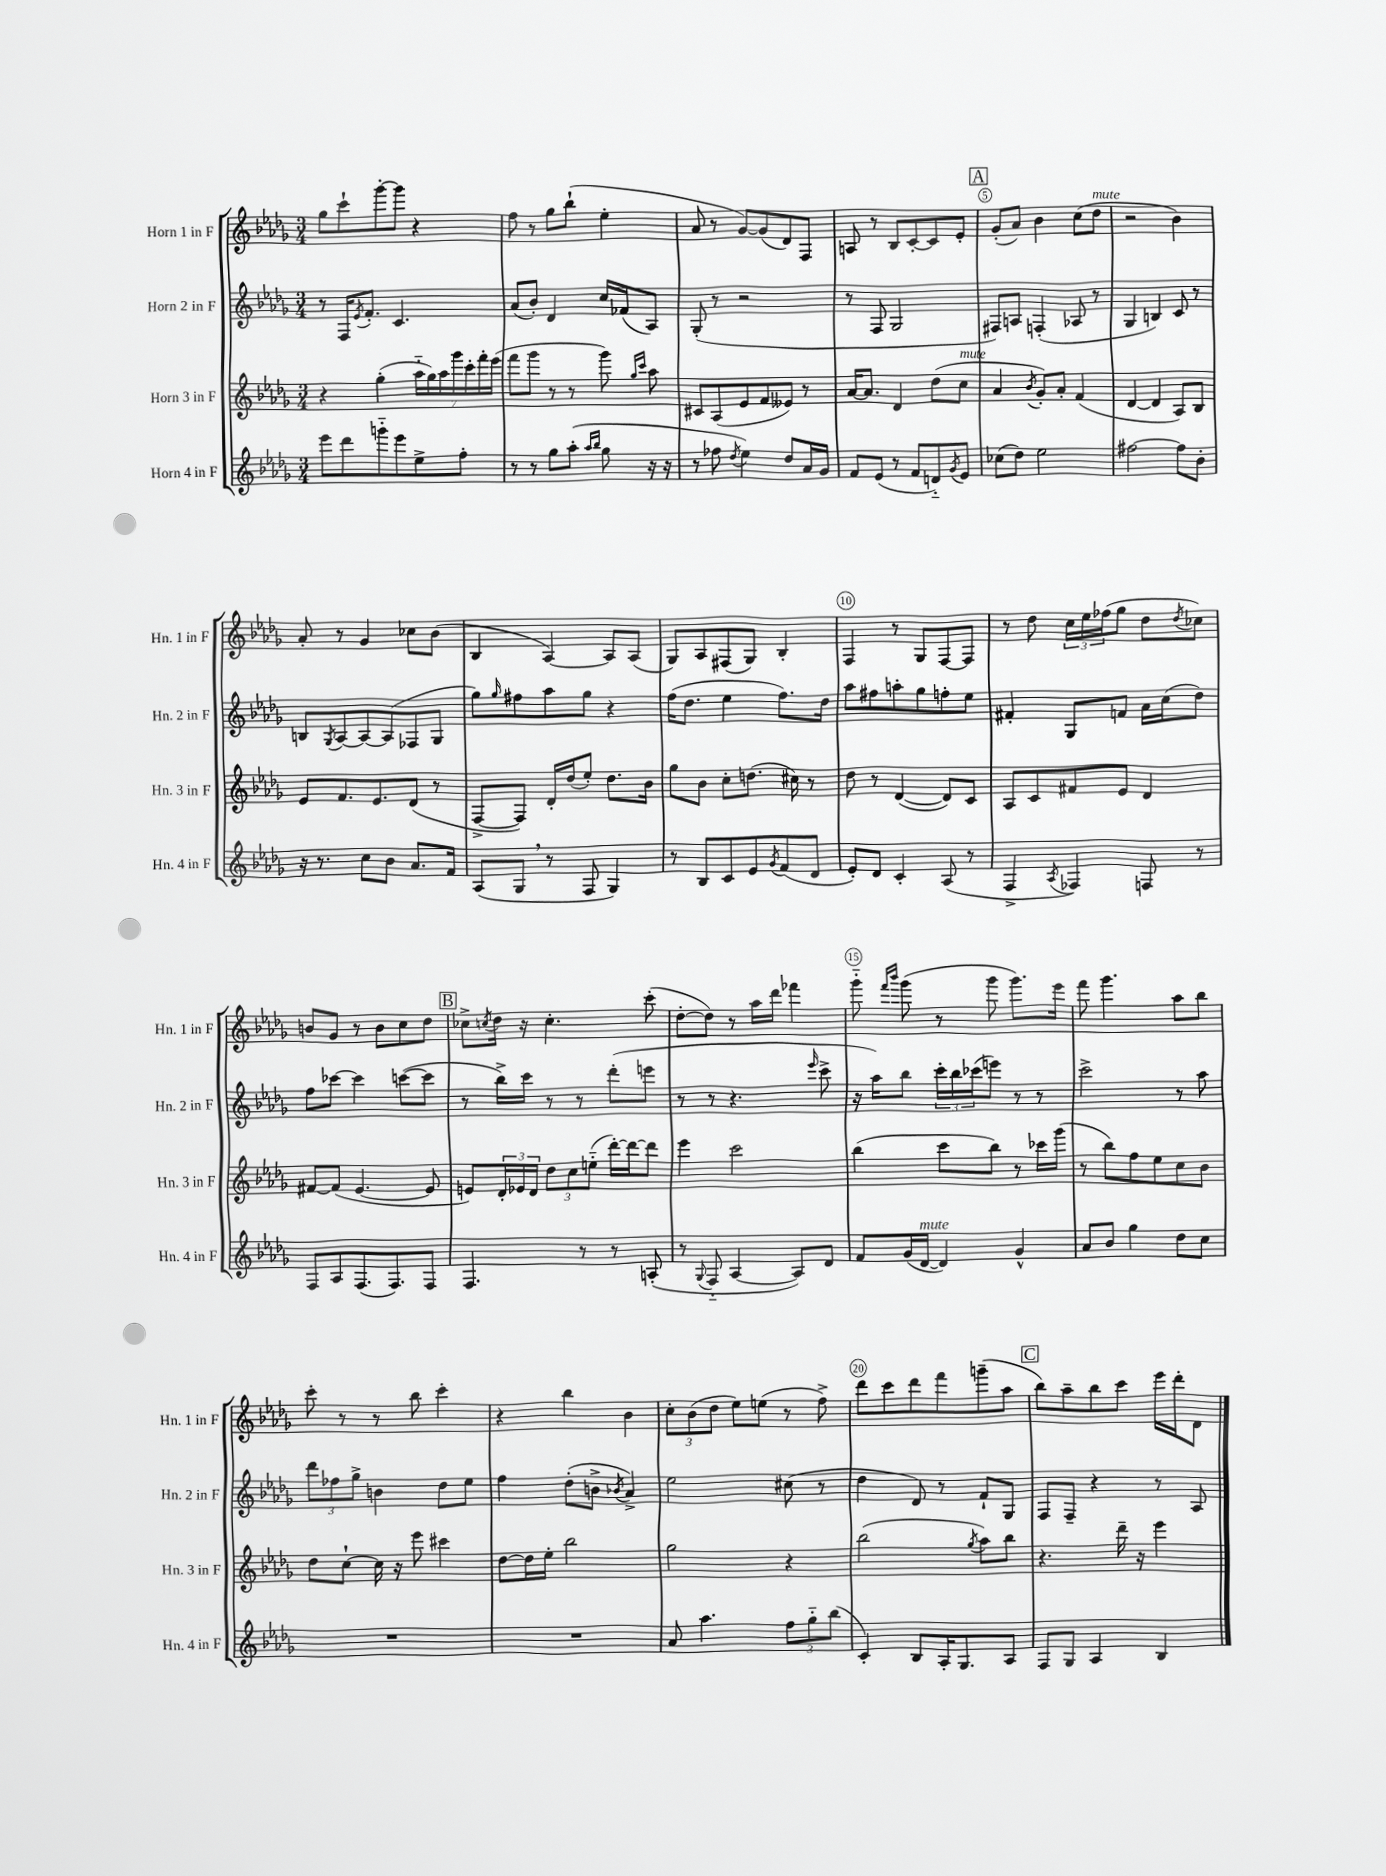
<<
\new StaffGroup <<
\new Staff = "s0" \with { instrumentName = "Horn 1 in F" shortInstrumentName = "Hn. 1 in F" } {
    \clef treble \key des \major \numericTimeSignature \time 3/4
    ges''8 c'''8-! ges'''8~-. ges'''8 r4 |
    f''8 r8 ges''8 bes''8-!( ees''4-. |
    aes'8 r8 ges'8~) ges'8( des'8) f8 |
    a8 r8 bes8 c'8~-. c'8 ees'8-. |
    \mark \markup { \box "A" } ges'8-.( aes'8) bes'4 c''8( des''8^\markup { \italic "mute" } |
    r2 bes'4) |
    aes'8-. r8 ges'4 ces''8 bes'8( |
    bes4 aes4~) aes8 aes8( |
    ges8) aes8 fis8( ges8) bes4-. |
    f4 r8 ges8 f8~ f8 |
    r8 des''8 \tuplet 3/2 { c''16 ees''16 fes''16( } ges''8 des''8 \acciaccatura { des''8 } ces''8) |
    b'8 ges'8 r8 b'8 c''8 des''8 |
    \mark \markup { \box "B" } ces''8-> \acciaccatura { c''8 } des''16 r16 c''4.-. c'''8-.( |
    des''8~-. des''8) r8 aes''16 des'''16 fes'''4 |
    ges'''8-_ \grace { f'''16 bes'''16 } ges'''8( r8 ges'''8 ges'''8.) ees'''16 |
    f'''8 ges'''4. aes''8 bes''8 |
    c'''8-. r8 r8 bes''8 c'''4-. |
    r4 bes''4 bes'4 |
    \tuplet 3/2 { c''8-. bes'8( des''8 } ees''8) e''8( r8 f''8->) |
    des'''8 c'''8 des'''8 f'''8 g'''8--( aes''8 |
    \mark \markup { \box "C" } bes''8) aes''8-- bes''8 c'''8 ees'''16 des'''16-. des'8 \bar "|." |
}
\new Staff = "s1" \with { instrumentName = "Horn 2 in F" shortInstrumentName = "Hn. 2 in F" } {
    \clef treble \key des \major \numericTimeSignature \time 3/4
    r8 f16 \acciaccatura { ees'8 } f'8.-. c'4. |
    aes'8( bes'8-.) des'4 c''16 fes'16( aes8) |
    ges8-.( r8 r2 |
    r8 f8 ges2 |
    \mark \markup { \box "A" } fis8) a8 f4-.( aes8 r8 |
    ges4 b4) c'8 r8 |
    b8 \acciaccatura { ges8 } aes8~ aes8~ aes8( fes8 ges8 |
    ges''8) \grace { ges''16 } fis''8 aes''8 ges''8 r4 |
    f''16( des''8. ees''4 f''8.) des''16 |
    aes''8 fis''8 a''8-. ges''8 f''8-. ees''8 |
    fis'4-. ges8 f'8 aes'16 c''16( des''8) |
    f''8 ces'''8~ ces'''4 c'''8~( c'''8 |
    \mark \markup { \box "B" } r8 bes''16->) c'''16 r8 r8 des'''8-.( e'''8 |
    r8 r8 r4. \grace { ees'''16 } c'''8-> |
    r16 aes''16) bes''8 \tuplet 3/2 { c'''16-. bes''16 ces'''16( } e'''8) r8 r8 |
    c'''2-> r8 aes''8 |
    \tuplet 3/2 { des'''8 fes''8 ges''8-> } b'4 des''8 ees''8 |
    f''4 des''8-.( b'8-> \acciaccatura { bes'8 } aes'4->) |
    ees''2 cis''8( r8 |
    des''4 des'8) r8 f'8-! ges8 |
    \mark \markup { \box "C" } f8 f8-- r4 r8 aes8 \bar "|." |
}
\new Staff = "s2" \with { instrumentName = "Horn 3 in F" shortInstrumentName = "Hn. 3 in F" } {
    \clef treble \key des \major \numericTimeSignature \time 3/4
    r4 ges''4-.( \tuplet 7/4 { aes''16-_ ges''16) aes''16 ges'''16 c'''16-. f'''16-. ees'''16( } |
    f'''8 ges'''8 r8 r8 ges'''8) \grace { ges''16 c'''16 } aes''8 |
    cis'8 aes8( ees'8 f'8 eeses'8) r8 |
    aes'16~ aes'8. des'4 des''8( c''8^\markup { \italic "mute" } |
    \mark \markup { \box "A" } aes'4 \acciaccatura { bes'8 } ges'8-.) aes'8-. f'4( |
    des'4~ des'4 aes8) bes8 |
    ees'8 f'8. ees'8. des'8( r8 |
    f8~-> f8) des'16-. des''16( ees''8-.) des''8. bes'16 |
    ges''8 bes'8 c''8-. d''8.( cis''16) r8 |
    des''8 r8 des'4~( des'8) c'8 |
    aes8 c'8 fis'8 ees'8 des'4 |
    fis'8~ fis'8( ees'4.~ ees'8 |
    \mark \markup { \box "B" } e'8) \tuplet 3/2 { des'16-. ees'16 des'16 } \tuplet 3/2 { des''8 c''8 e''8-_( } des'''16~-.) des'''16~ des'''8 |
    ees'''4 c'''2 |
    bes''4( c'''8 bes''8) r8 ces'''16 ges'''16( |
    r8 bes''8) f''8 ees''8 c''8 bes'8 |
    des''8 c''8~-! c''16 r16 ees'''8 cis'''4 |
    des''8~ des''16 ees''16-. bes''2 |
    ges''2 r4 |
    bes''2( \acciaccatura { ges''8 } aes''8) bes''8 |
    \mark \markup { \box "C" } r4. des'''16-- r16 ees'''4 \bar "|." |
}
\new Staff = "s3" \with { instrumentName = "Horn 4 in F" shortInstrumentName = "Hn. 4 in F" } {
    \clef treble \key des \major \numericTimeSignature \time 3/4
    ees'''8 des'''8 g'''8-_ ees'''8 ees''8-> f''8-. |
    r8 r8 ges''8 aes''8-.( \grace { aes''16 bes''16 } ges''8 r16 r16 |
    r8 fes''8 \acciaccatura { des''8 } ees''4) des''8 aes'16 ges'16 |
    f'8 ees'8( r8 f'8 d'8-_) \acciaccatura { ges'8 } ees'8 |
    \mark \markup { \box "A" } ces''8( des''8) ees''2 |
    fis''2~ fis''8 bes'8-. |
    r16 r8. c''8 bes'8 aes'8. f'16 |
    aes8( ges8 \breathe r8 f8 ges4) |
    r8 bes8 c'8 ees'8 \acciaccatura { ges'8 } f'8( des'8 |
    ees'8-.) des'8 c'4-. aes8( r8 |
    f4-> \acciaccatura { aes8 } fes4) f8 r8 |
    f8 aes8 f8.( f8.) f8 |
    \mark \markup { \box "B" } f4. r8 r8 a8-.( |
    r8 \appoggiatura { ges8 } f8-_ aes4~ aes8) des'8 |
    f'8 ges'16( des'16~^\markup { \italic "mute" } des'4) ges'4-^ |
    aes'8 bes'8 ges''4 des''8 c''8 |
    R2. |
    R2. |
    aes'8 aes''4. \tuplet 3/2 { f''8 ges''8-_ bes''8( } |
    c'4-.) bes8 aes16-. ges8. aes8 |
    \mark \markup { \box "C" } f8 ges8 aes4 bes4 \bar "|." |
}
>>
>>
\layout { \context { \Score \override BarNumber.break-visibility = ##(#f #t #t) barNumberVisibility = #(every-nth-bar-number-visible 5) \override BarNumber.stencil = #(make-stencil-circler 0.1 0.3 ly:text-interface::print) } }
